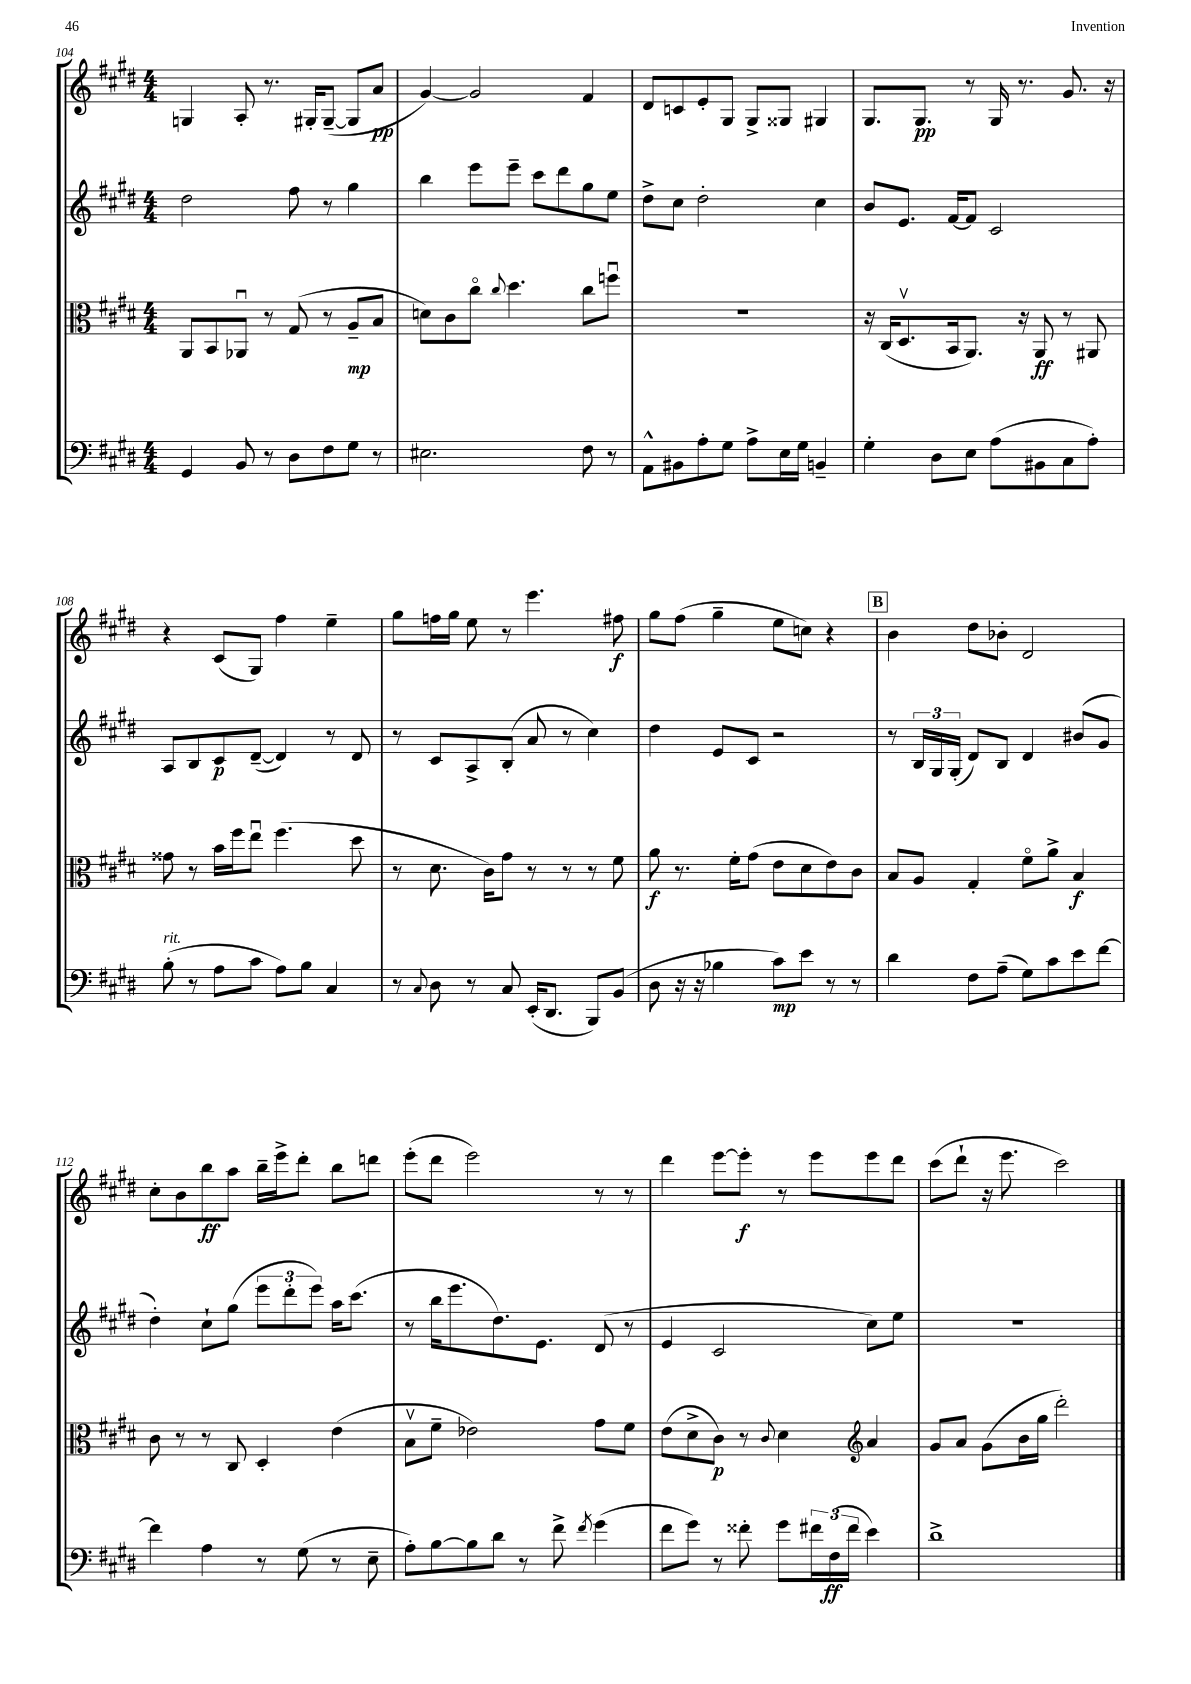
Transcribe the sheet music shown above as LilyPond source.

<<
\new StaffGroup <<
\new Staff = "s0" {
    \clef treble \key e \major \numericTimeSignature \time 4/4
    g4 a8-. r8. gis16-. gis8~--( gis8 a'8\pp |
    gis'4~) gis'2 fis'4 |
    dis'8 c'8 e'8-. gis8 gis8-> gisis8 gis4 |
    gis8. gis8.\pp r8 gis16 r8. gis'8. r16 |
    r4 cis'8( gis8) fis''4 e''4-- |
    gis''8 f''16 gis''16 e''8 r8 e'''4. fis''8\f |
    gis''8 fis''8( gis''4-- e''8 c''8) r4 |
    \mark \markup { \box "B" } b'4 dis''8 bes'8-. dis'2 |
    cis''8-. b'8 b''8\ff a''8 b''16-- e'''16-> dis'''8-. b''8 d'''8 |
    e'''8-.( dis'''8 e'''2) r8 r8 |
    dis'''4 e'''8~ e'''8-.\f r8 e'''8 e'''8 dis'''8 |
    cis'''8( dis'''8-! r16 e'''8. cis'''2) \bar "|." |
}
\new Staff = "s1" {
    \clef treble \key e \major \numericTimeSignature \time 4/4
    dis''2 fis''8 r8 gis''4 |
    b''4 e'''8 e'''8-- cis'''8 dis'''8 gis''8 e''8 |
    dis''8-> cis''8 dis''2-. cis''4 |
    b'8 e'8. fis'16~ fis'8 cis'2 |
    a8 b8 cis'8\p dis'8~--( dis'4) r8 dis'8 |
    r8 cis'8 a8-> b8-.( a'8 r8 cis''4) |
    dis''4 e'8 cis'8 r2 |
    \mark \markup { \box "B" } r8 \tuplet 3/2 { b16 gis16 gis16-.( } dis'8) b8 dis'4 bis'8( gis'8 |
    dis''4-.) cis''8-! gis''8( \tuplet 3/2 { e'''8 dis'''8-. e'''8) } a''16 cis'''8.( |
    r8 b''16 e'''8. dis''8.) e'8. dis'8( r8 |
    e'4 cis'2 cis''8) e''8 |
    R1 \bar "|." |
}
\new Staff = "s2" {
    \clef alto \key e \major \numericTimeSignature \time 4/4
    a,8 b,8 aes,8\downbow r8 gis8( r8 a8--\mp b8 |
    d'8) cis'8 cis''8\flageolet \appoggiatura { cis''8 } dis''4. cis''8 f''8\downbow |
    R1 |
    r16 cis16( dis8.\upbow b,16 a,8.) r16 a,8\ff r8 ais,8 |
    gisis'8 r8 b'16 fis''16 e''8\downbow fis''4.( dis''8 |
    r8 dis'8. cis'16) gis'8 r8 r8 r8 fis'8 |
    a'8\f r8. fis'16-. gis'8( e'8 dis'8 e'8) cis'8 |
    \mark \markup { \box "B" } b8 a8 gis4-. fis'8\flageolet a'8-> b4\f |
    cis'8 r8 r8 cis8 dis4-. e'4( |
    b8\upbow fis'8-- ees'2) gis'8 fis'8 |
    e'8( dis'8-> cis'8\p) r8 \appoggiatura { cis'8 } dis'4 \clef treble a'4 |
    gis'8 a'8 gis'8( b'16 gis''16 dis'''2-.) \bar "|." |
}
\new Staff = "s3" {
    \clef bass \key e \major \numericTimeSignature \time 4/4
    gis,4 b,8 r8 dis8 fis8 gis8 r8 |
    eis2. fis8 r8 |
    a,8-^ bis,8 a8-. gis8 a8-> e16 gis16 b,4-- |
    gis4-. dis8 e8 a8( bis,8 cis8 a8-.) |
    b8-.^\markup { \italic "rit." }( r8 a8 cis'8 a8) b8 cis4 |
    r8 \appoggiatura { cis8 } dis8 r8 cis8 e,16-.( dis,8. b,,8) b,8( |
    dis8 r16 r16 bes4 cis'8\mp) e'8 r8 r8 |
    \mark \markup { \box "B" } dis'4 fis8 a8--( gis8) cis'8 e'8 fis'8~ |
    fis'4 a4 r8 gis8( r8 e8-- |
    a8-.) b8~ b8 dis'8 r8 fis'8-> \acciaccatura { fis'8 } gis'4( |
    fis'8 gis'8) r8 fisis'8-. gis'8 \tuplet 3/2 { fis'16 fis16\ff( fis'16 } e'4) |
    dis'1-> \bar "|." |
}
>>
>>
\layout { \context { \Score currentBarNumber = #104 } }
